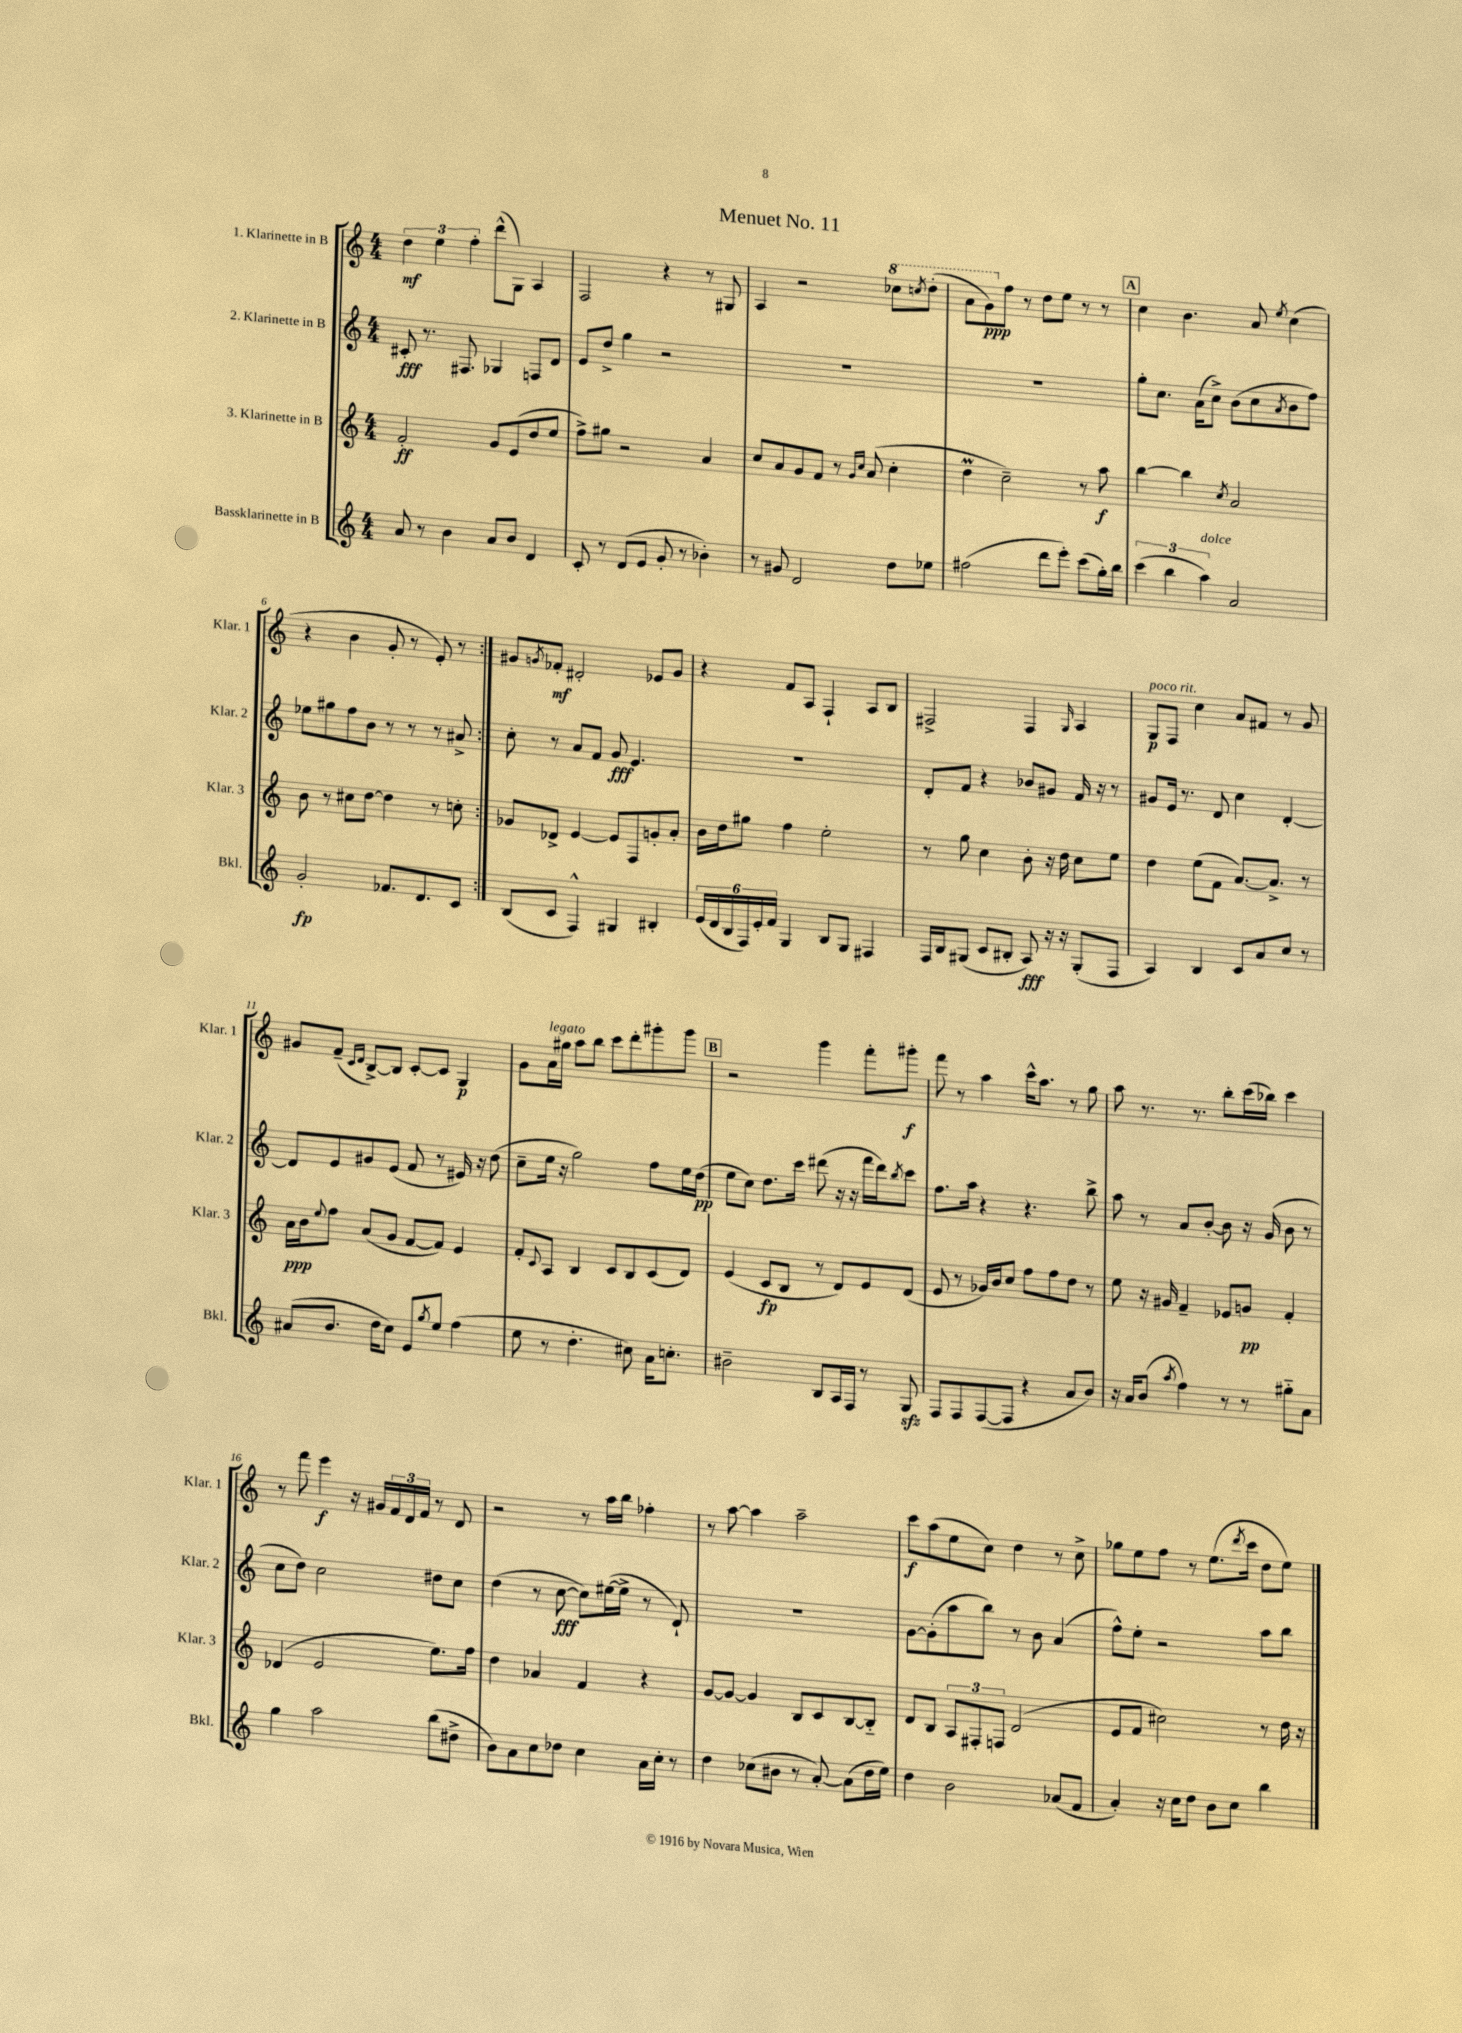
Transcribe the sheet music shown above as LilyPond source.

\header { title = "Menuet No. 11" }
<<
\new StaffGroup <<
\new Staff = "s0" \with { instrumentName = "1. Klarinette in B" shortInstrumentName = "Klar. 1" } {
    \clef treble \key c \major \numericTimeSignature \time 4/4
    \repeat volta 2 { \tuplet 3/2 { d''4\mf e''4 f''4-. } d'''8-^( g8) a4 |
    f2 r4 r8 gis8 |
    a4 r2 \ottava #1 ces'''8 \acciaccatura { c'''8 } d'''8-.( |
    a''8 g''8\ppp) \ottava #0 f''8 r8 d''8 e''8 r8 r8 |
    \mark \markup { \box "A" } c''4 b'4. a'8 \acciaccatura { e''8 } c''4( |
    r4 b'4 g'8-. r8 e'8-.) r8 | }
    gis'8 \acciaccatura { g'8 } fes'8-.\mf dis'2-. ees'8 g'8 |
    r4 f'8 a8 f4-! a8 b8 |
    fis2-> fis4 \grace { g16 } a4 |
    g8\p^\markup { \italic "poco rit." } f8 c''4 a'8 fis'8 r8 g'8 |
    gis'8 f'8--( \grace { c'16 d'16 } b8~->) b8 c'8~-. c'8 g4\p |
    g'8 a'16^\markup { \italic "legato" } gis''16 a''8 b''8 c'''8 d'''8-. gis'''8-. gis'''8 |
    \mark \markup { \box "B" } r2 g'''4 f'''8-. gis'''8-.\f |
    f'''8 r8 a''4 c'''16-^ a''8. r8 g''8 |
    a''8 r8. r8. b''8-. c'''16( bes''16) c'''4 |
    r8 f'''8 e'''4\f r16 gis'16 \tuplet 3/2 { f'16 d'16 f'16 } r8 d'8 |
    r2 r8 a''16 b''16 fes''4-. |
    r8 a''8~ a''4 a''2-- |
    c'''8\f a''8( e''8 c''8) d''4 r8 c''8-> |
    ges''8 e''8 f''8 r8 e''8.( \acciaccatura { d'''8 } c'''16 d''8 e''8) \bar "|." |
}
\new Staff = "s1" \with { instrumentName = "2. Klarinette in B" shortInstrumentName = "Klar. 2" } {
    \clef treble \key c \major \numericTimeSignature \time 4/4
    \repeat volta 2 { cis'8-.\fff r8. fis8. ges4 f8 d'8 |
    e'8 d''8-> g''4 r2 |
    R1 |
    R1 |
    \mark \markup { \box "A" } g''8-. c''8. a'16( c''8->) b'8( c''8 \acciaccatura { a'8 } b'8 f''8) |
    ees''8 gis''8 f''8 b'8 r8 r8 r8 ais'8-> | }
    c''8-. r8 a'8 f'8 g'8\fff e'4. |
    R1 |
    d'8-. f'8 r4 bes'8 gis'8 f'16 r16 r8 |
    gis'8 e'16 r8. d'8 c''4 d'4~-. |
    d'8 e'8 gis'8 e'8( f'8 r8 eis'16) r16 d''8( |
    c''8-- e''16 r16 g''2) f''8 e''16 d''16\pp( |
    \mark \markup { \box "B" } e''8 c''8) d''8. c'''16 dis'''8( r16 r16 f'''16 dis'''16) \acciaccatura { b''8 } c'''8 |
    f''8. a''16 r4 r4. b''8-> |
    a''8 r8 a'8 b'8~-. b'8 r16 g'16( b'8 r8 |
    c''8 d''8) c''2 dis''8 c''8 |
    d''4( r8 c''8~\fff c''8) eis''16~( eis''16-> r8 d'8-!) |
    R1 |
    g'8~ g'8-.( a''8 b''8) r8 b'8 a'4( |
    f''8-^) e''8-. r2 a''8 b''8 \bar "|." |
}
\new Staff = "s2" \with { instrumentName = "3. Klarinette in B" shortInstrumentName = "Klar. 3" } {
    \clef treble \key c \major \numericTimeSignature \time 4/4
    \repeat volta 2 { f'2-.\ff g'8 e'8( d''8 e''8 |
    f''8->) gis''8 r2 a'4 |
    c''8 a'8 g'8 f'8 r8 \grace { g'16 c''16 } a'8( c''4-. |
    d''4\prall c''2--) r8 a''8\f |
    \mark \markup { \box "A" } b''4~ b''4 \acciaccatura { c''8 } a'2 |
    b'8 r8 cis''8 d''8~ d''4 r8 c''8-. | }
    ges'8 des'8-> e'4~ e'8 f8 g'8-. a'8-. |
    b'16 d''16 gis''8 f''4 e''2-. |
    r8 g''8 c''4 b'8-. r16 d''16 c''8 e''8 |
    d''4 e''8( f'8 a'8.~) a'8.-> r8 |
    a'16\ppp b'16 \appoggiatura { e''8 } f''8 a'8( g'8 f'8~ f'8) e'4 |
    f'8-. \appoggiatura { c'8 } a8 b4 c'8 b8 c'8( d'8) |
    \mark \markup { \box "B" } e'4( c'8\fp b8 r8 d'8) e'8 d'8( |
    e'8 r8 ges'16) b'16 c''8 f''8 f''8 d''8 r8 |
    e''8 r16 gis'16 f'4-- ees'8 g'8\pp f'4-. |
    des'4( e'2 e''8.) f''16 |
    d''4 aes'4 f'4 r4 |
    g'8~ g'8~ g'4 b8 c'8 b8~ b8-_ |
    d'8 b8 \tuplet 3/2 { a8 fis8-. f8 } d'2( |
    e'8 f'8 cis''2) r8 d''16 r16 \bar "|." |
}
\new Staff = "s3" \with { instrumentName = "Bassklarinette in B" shortInstrumentName = "Bkl." } {
    \clef treble \key c \major \numericTimeSignature \time 4/4
    \repeat volta 2 { a'8 r8 b'4 a'8 b'8 d'4 |
    c'8-. r8 d'8( e'8 g'8-. r8 bes'4-.) |
    r8 gis'8 d'2 d''8 ees''8 |
    fis''2( d'''8 e'''8-.) c'''8( g''16-.) b''16 |
    \mark \markup { \box "A" } \tuplet 3/2 { c'''4( b''4 a''4^\markup { \italic "dolce" }) } a'2 |
    g'2-.\fp fes'8. d'8. c'8 | }
    b8( c'8 f4-^) gis4 bis4-. |
    \tuplet 6/4 { e'16( d'16 b16 f16) e'16-. f'16 } g4 b8 g8 fis4 |
    f16 b16 gis8( c'8 bis8-. a8\fff) r16 r16 gis8-.( f8 |
    a4) b4 c'8 a'8 c''8 r8 |
    ais'8( b'8. d''16 c''8) e'8 \acciaccatura { g''8 } e''8 f''4( |
    e''8 r8 d''4.-. cis''8) a'16 c''8.-. |
    \mark \markup { \box "B" } bis'2-- b8 a16 f16 r8 g8\sfz |
    f8 f8 f8~( f8 r4 a'8 b'8) |
    r16 a'16 b'8( \acciaccatura { a''8 } f''4) r8 r8 gis''8-_ a'8 |
    g''4 a''2 b''8( dis''8-> |
    b'8) a'8 c''8 des''8 c''4 a'16 c''16-. r8 |
    d''4 ces''8( bis'8 r8 a'8~-.) a'8( d''16 e''16) |
    d''4 b'2 aes'8( f'8 |
    a'4-.) r16 c''16 d''8 b'8 c''8 b''4 \bar "|." |
}
>>
>>
